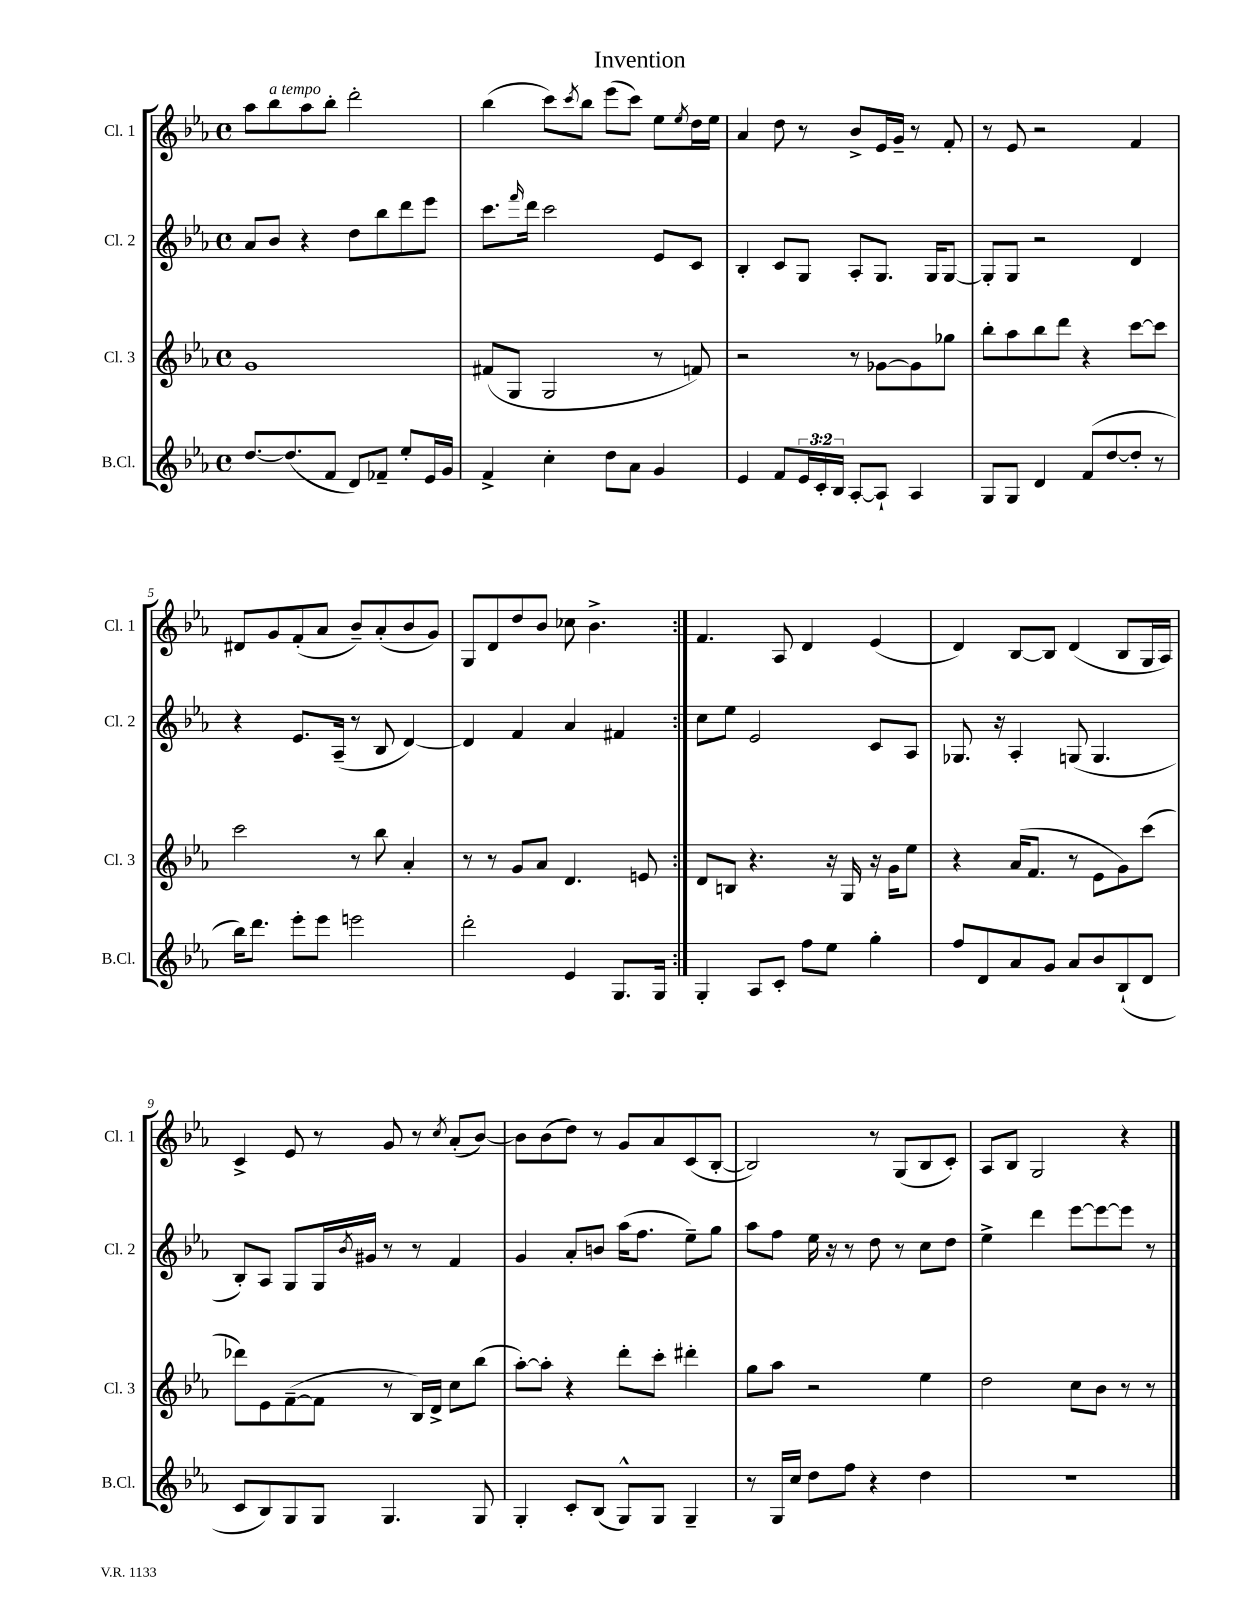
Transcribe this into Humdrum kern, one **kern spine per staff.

**kern	**kern	**kern	**kern
*part4	*part3	*part2	*part1
*staff4	*staff3	*staff2	*staff1
*I"B.Cl.	*I"Cl. 3	*I"Cl. 2	*I"Cl. 1
*I'B.Cl.	*I'Cl. 3	*I'Cl. 2	*I'Cl. 1
*clefG2	*clefG2	*clefG2	*clefG2
*k[b-e-a-]	*k[b-e-a-]	*k[b-e-a-]	*k[b-e-a-]
*M4/4	*M4/4	*M4/4	*M4/4
*met(c)	*met(c)	*met(c)	*met(c)
=1	=1	=1	=1
[8.dd/L	1g	8a-/L	8aa-\L
!	!	!	!LO:TX:a:i:t=a tempo
.	.	8b-/J	8bb-\
(8.dd/]	.	.	.
.	.	4r	8aa-\
8f/J	.	.	8bb-'\J
8d/L)	.	8dd\L	2ddd'\
8f-X~/J	.	8bb-\	.
8ee-'/L	.	8ddd\	.
16e-/L	.	8eee-\J	.
16g/JJ	.	.	.
=2	=2	=2	=2
4f^/	(8f#X/L	8.ccc\L	(4bb-\
.	8G/J	.	.
.	.	16qqfff/	.
.	.	16ddd\Jk	.
4cc'\	2G/	2ccc\	8ccc\L)
.	.	.	8qccc/
.	.	.	8bb-\J
8dd\L	.	.	(8eee-\L
8a-\J	.	.	8ccc\J)
4g/	8r	8e-/L	8ee-\L
.	.	.	8qee-/
.	8fn/)	8c/J	16dd\L
.	.	.	16ee-\JJ
=3	=3	=3	=3
4e-/	2r	4B-'/	4a-/
8f/L	.	8c/L	8dd\
24e-/L	.	8G/J	8r
24c'/	.	.	.
24B-/JJ	.	.	.
[8A-'/L	8r	8A-'/L	8b-^/L
8A-`/J]	[8g-X\L	8.G/J	16e-/L
.	.	.	16g~/JJ
4A-/	8g-\]	.	8r
.	.	16G/KL	.
.	8gg-X\J	[8G/J	8f'/
=4	=4	=4	=4
8G/L	8bb-'\L	8G'/L]	8r
8G/J	8aa-\	8G/J	8e-/
4d/	8bb-\	2r	2r
.	8ddd\J	.	.
(8f/L	4r	.	.
[8dd/	.	.	.
8dd'/J]	[8ccc\L	4d/	4f/
8r	8ccc\J]	.	.
!!LO:LB:g=z
=5	=5	=5	=5
16bb-\KL)	2ccc\	4r	8d#X/L
8.ddd\J	.	.	.
.	.	.	8g/
8eee-'\L	.	8.e-/L	(8f'/
8eee-\J	.	.	8a-/J
.	.	(16A-~/Jk	.
2eeen\	8r	8r	8b-~/L)
.	8bb-\	8B-/	(8a-'/
.	4a-'/	[4d/)	8b-/
.	.	.	8g/J)
=6	=6	=6	=6
2ddd'\	8r	4d/]	8G/L
.	8r	.	8d/
.	8g/L	4f/	8dd/
.	8a-/J	.	8b-/J
4e-/	4.d/	4a-/	8cc-X\
.	.	.	4.b-^\
8.G/L	.	4f#X/	.
.	8en/	.	.
16G/Jk	.	.	.
=7:|!	=7:|!	=7:|!	=7:|!
4G'/	8d/L	8cc\L	4.f/
.	8Bn/J	8ee-\J	.
8A-/L	4.r	2e-/	.
8c'/J	.	.	8A-/
8ff\L	.	.	4d/
8ee-\J	16r	.	.
.	16G/	.	.
4gg'\	16r	8c/L	(4e-/
.	16g\KL	.	.
.	8ee-\J	8A-/J	.
=8	=8	=8	=8
8ff/L	4r	8.G-X/	4d/)
8d/	.	.	.
.	.	16r	.
8a-/	(16a-/KL	4A-'/	[8B-/L
.	8.f/J	.	.
8g/J	.	.	8B-/J]
8a-/L	8r	(8Gn/	(4d/
8b-/	8e-\L	4.G/	.
(8B-`/	8g\)	.	8B-/L
8d/J	(8ccc\J	.	16G/L
.	.	.	16A-/JJ)
!!LO:LB:g=z
=9	=9	=9	=9
8c/L	8ddd-X\L)	8B-'/L)	4c^/
8B-/)	8e-\	8A-/J	.
8G/	([8f~\	8G/L	8e-/
8G/J	8f\J]	16G/L	8r
.	.	8qb-/	.
.	.	16g#X/JJ	.
4.G/	8r	8r	8g/
.	16B-/LL)	8r	8r
.	16d^/JJ	.	.
.	.	.	8qcc/
.	8cc\L	4f/	(8a-'/L
8G/	(8bb-\J	.	[8b-/J)
=10	=10	=10	=10
4G'/	[8aa-'\L)	4g/	8b-\L]
.	8aa-'\J]	.	(8b-\
8c'/L	4r	8a-'/L	8dd\J)
(8B-/J	.	8bn/J	8r
8G^^/L)	8ddd'\L	(16aa-\KL	8g/L
.	.	8.ff\J	.
8G/J	8ccc'\J	.	8a-/
4G~/	4ddd#X'\	8ee-~\L)	(8c/
.	.	8gg\J	[8B-'/J
=11	=11	=11	=11
8r	8gg\L	8aa-\L	2B-/])
16G/LL	8aa-\J	8ff\J	.
16cc/JJ	.	.	.
8dd\L	2r	16ee-\	.
.	.	16r	.
8ff\J	.	8r	.
4r	.	8dd\	8r
.	.	8r	(8G/L
4dd\	4ee-\	8cc\L	8B-/
.	.	8dd\J	8c'/J)
=12	=12	=12	=12
1r	2dd\	4ee-^\	8A-/L
.	.	.	8B-/J
.	.	4ddd\	2G/
.	8cc\L	[8eee-\L	.
.	8b-\J	8eee-\_	.
.	8r	8eee-\J]	4r
.	8r	8r	.
==	==	==	==
*-	*-	*-	*-
